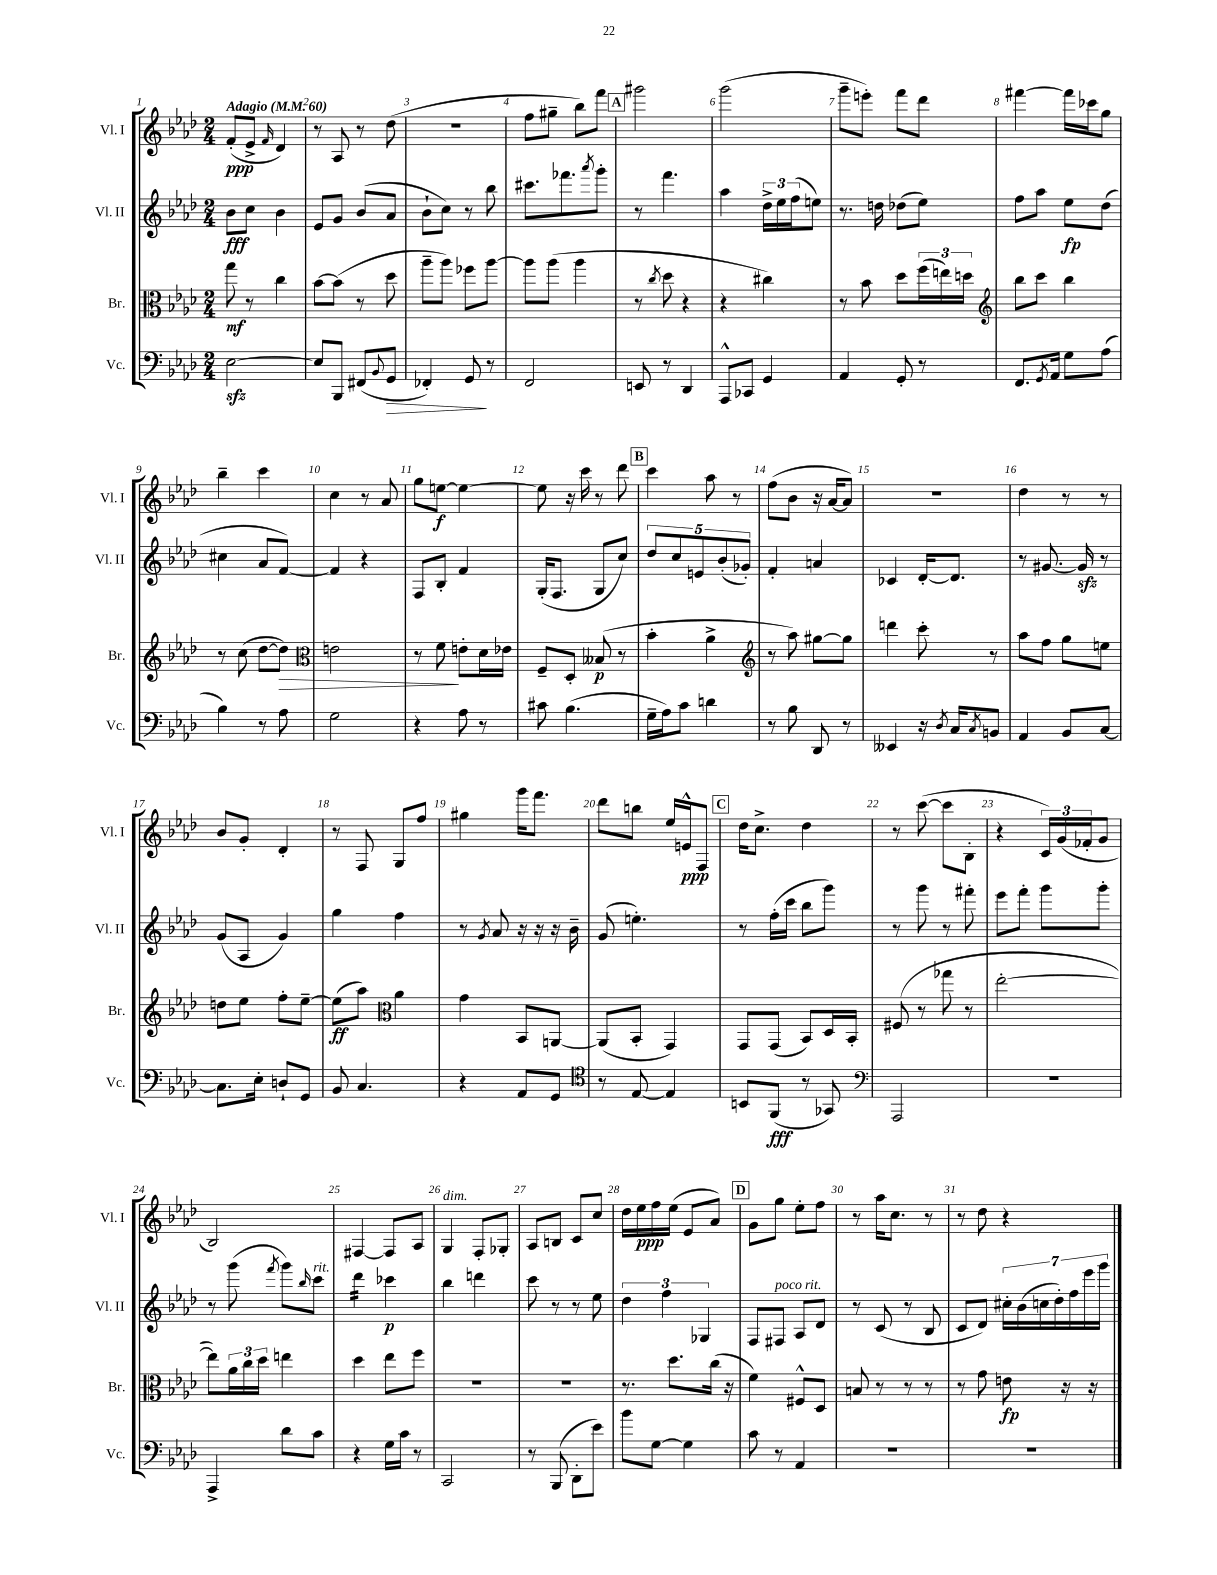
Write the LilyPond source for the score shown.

<<
\new StaffGroup <<
\new Staff = "s0" \with { instrumentName = "Vl. I" shortInstrumentName = "Vl. I" } {
    \clef treble \key aes \major \numericTimeSignature \time 2/4 \tempo "Adagio" 4 = 60
    f'8-.\ppp( ees'8-> \grace { f'16 } des'4) |
    r8 aes8 r8 des''8( |
    R2 |
    f''8 gis''8-- bes''8) f'''8 |
    \mark \markup { \box "A" } gis'''2 |
    g'''2( |
    g'''8-- e'''8-.) f'''8 des'''8 |
    fis'''4~ fis'''16 ces'''16 g''8 |
    bes''4-- c'''4 |
    c''4 r8 aes'8 |
    g''8 e''8~\f e''4~ |
    e''8 r16 c'''16 r8 des'''8 |
    \mark \markup { \box "B" } c'''4 aes''8 r8 |
    f''8( bes'8 r16 aes'16~ aes'8) |
    R2 |
    des''4 r8 r8 |
    bes'8 g'8-. des'4-. |
    r8 f8 g8 f''8 |
    gis''4 g'''16 f'''8. |
    des'''8 b''8 ees''16 e'16-^\ppp f8 |
    \mark \markup { \box "C" } des''16 c''8.-> des''4 |
    r8 c'''8~( c'''8 bes8-. |
    r4 \tuplet 3/2 { c'16) g'16( fes'16-. } g'8 |
    bes2) |
    fis4~ fis8 aes8 |
    g4^\markup { \italic "dim." } f8-. ges8-. |
    aes8 b8 c'8 c''8 |
    des''16 ees''16\ppp f''16 ees''16( ees'8 aes'8) |
    \mark \markup { \box "D" } g'8 g''8 ees''8-. f''8 |
    r8 aes''16 c''8. r8 |
    r8 des''8 r4 \bar "|." |
}
\new Staff = "s1" \with { instrumentName = "Vl. II" shortInstrumentName = "Vl. II" } {
    \clef treble \key aes \major \numericTimeSignature \time 2/4
    bes'8\fff c''8 bes'4 |
    ees'8 g'8 bes'8( aes'8 |
    bes'8-! c''8) r8 bes''8 |
    cis'''8. fes'''8. \acciaccatura { aes'''8 } g'''8-. |
    \mark \markup { \box "A" } r8 f'''4. |
    aes''4 \tuplet 3/2 { des''16-> ees''16 f''16( } e''8) |
    r8. d''16 des''8( ees''8) |
    f''8 aes''8 ees''8\fp des''8( |
    cis''4 aes'8 f'8~) |
    f'4 r4 |
    f8 bes8-. f'4 |
    g16-.( f8. g8 c''8) |
    \mark \markup { \box "B" } \tuplet 5/4 { des''8 c''8 e'8 bes'8-.( ges'8-.) } |
    f'4-. a'4 |
    ces'4 des'16~-. des'8. |
    r8 gis'8.~ gis'16\sfz r8 |
    g'8( aes8 g'4) |
    g''4 f''4 |
    r8 \acciaccatura { g'8 } aes'8 r16 r16 r16 bes'16-- |
    g'8( e''4.-.) |
    \mark \markup { \box "C" } r8 f''16-.( c'''16 bes''8 g'''8) |
    r8 g'''8 r8 fis'''8-. |
    ees'''8 f'''8-. g'''8 g'''8-. |
    r8 g'''8( \acciaccatura { f'''8 } g'''8) \grace { bes''16 } c'''8^\markup { \italic "rit." } |
    des'''4:16 ces'''4\p |
    bes''4 d'''4 |
    c'''8 r8 r8 ees''8 |
    \tuplet 3/2 { des''4 f''4 ges4 } |
    \mark \markup { \box "D" } f8 fis8^\markup { \italic "poco rit." } aes8 des'8 |
    r8 c'8( r8 bes8 |
    c'8 des'8) \tuplet 7/4 { cis''16-. bes'16( c''16 des''16-.) f''16 ees'''16 g'''16 } \bar "|." |
}
\new Staff = "s2" \with { instrumentName = "Br." shortInstrumentName = "Br." } {
    \clef alto \key aes \major \numericTimeSignature \time 2/4
    g''8\mf r8 c''4 |
    bes'8~ bes'8( r8 des''8 |
    aes''8-- aes''8) fes''8 aes''8~ |
    aes''8 aes''8( aes''4 |
    \mark \markup { \box "A" } r8 \acciaccatura { c''8 } des''8 r4 |
    r4 cis''4) |
    r8 bes'8 des''8 \tuplet 3/2 { f''16( e''16) d''16 } |
    \clef treble bes''8 c'''8 bes''4 |
    r8 c''8( des''8~ des''8\>) |
    \clef alto e'2 |
    r8 f'8\! e'8-. des'16 ees'16 |
    f8-- des8-. beses8\p( r8 |
    \mark \markup { \box "B" } bes'4-. aes'4-> |
    \clef treble r8 aes''8) gis''8~ gis''8 |
    d'''4 c'''8-. r8 |
    aes''8 f''8 g''8 e''8 |
    d''8 ees''8 f''8-. ees''8~-- |
    ees''8\ff( aes''8) \clef alto aes'4 |
    g'4 bes,8 a,8~ |
    a,8( bes,8-. g,4) |
    \mark \markup { \box "C" } g,8 g,8( bes,8) des16 bes,16-. |
    fis8( r8 ges''8 r8 |
    ees''2~-. |
    ees''8) \tuplet 3/2 { aes'16 c''16 des''16 } e''4 |
    des''4 ees''8 f''8 |
    R2 |
    R2 |
    r8. des''8. c''16( r16 |
    \mark \markup { \box "D" } f'4) fis8-^ des8 |
    b8 r8 r8 r8 |
    r8 g'8 e'8\fp r16 r16 \bar "|." |
}
\new Staff = "s3" \with { instrumentName = "Vc." shortInstrumentName = "Vc." } {
    \clef bass \key aes \major \numericTimeSignature \time 2/4
    ees2~\sfz |
    ees8 bes,,8 fis,8( \appoggiatura { bes,8 } g,8\> |
    fes,4-.) g,8\! r8 |
    f,2 |
    \mark \markup { \box "A" } e,8 r8 des,4 |
    aes,,8-^ ces,8 g,4 |
    aes,4 g,8-. r8 |
    f,8. \acciaccatura { g,8 } aes,16 g8 aes8( |
    bes4) r8 aes8 |
    g2 |
    r4 aes8 r8 |
    cis'8 bes4.( |
    \mark \markup { \box "B" } g16-- aes16) c'8 d'4 |
    r8 bes8 des,8 r8 |
    eeses,4 r16 \acciaccatura { des8 } c16 \acciaccatura { c8 } b,8 |
    aes,4 bes,8 c8~ |
    c8. ees16-. d8-! g,8 |
    bes,8 c4. |
    r4 aes,8 g,8 |
    \clef tenor r8 ees8~ ees4 |
    \mark \markup { \box "C" } b,8 f,8\fff( r8 ges,8) |
    \clef bass aes,,2 |
    r2 |
    aes,,4-> des'8 c'8 |
    r4 g16 c'16 r8 |
    c,2 |
    r8 bes,,8( des,8-. ees'8) |
    bes'8 g8~ g4 |
    \mark \markup { \box "D" } c'8 r8 aes,4 |
    R2 |
    R2 \bar "|." |
}
>>
>>
\layout { \context { \Score \override BarNumber.break-visibility = ##(#f #t #t) barNumberVisibility = #all-bar-numbers-visible } }
